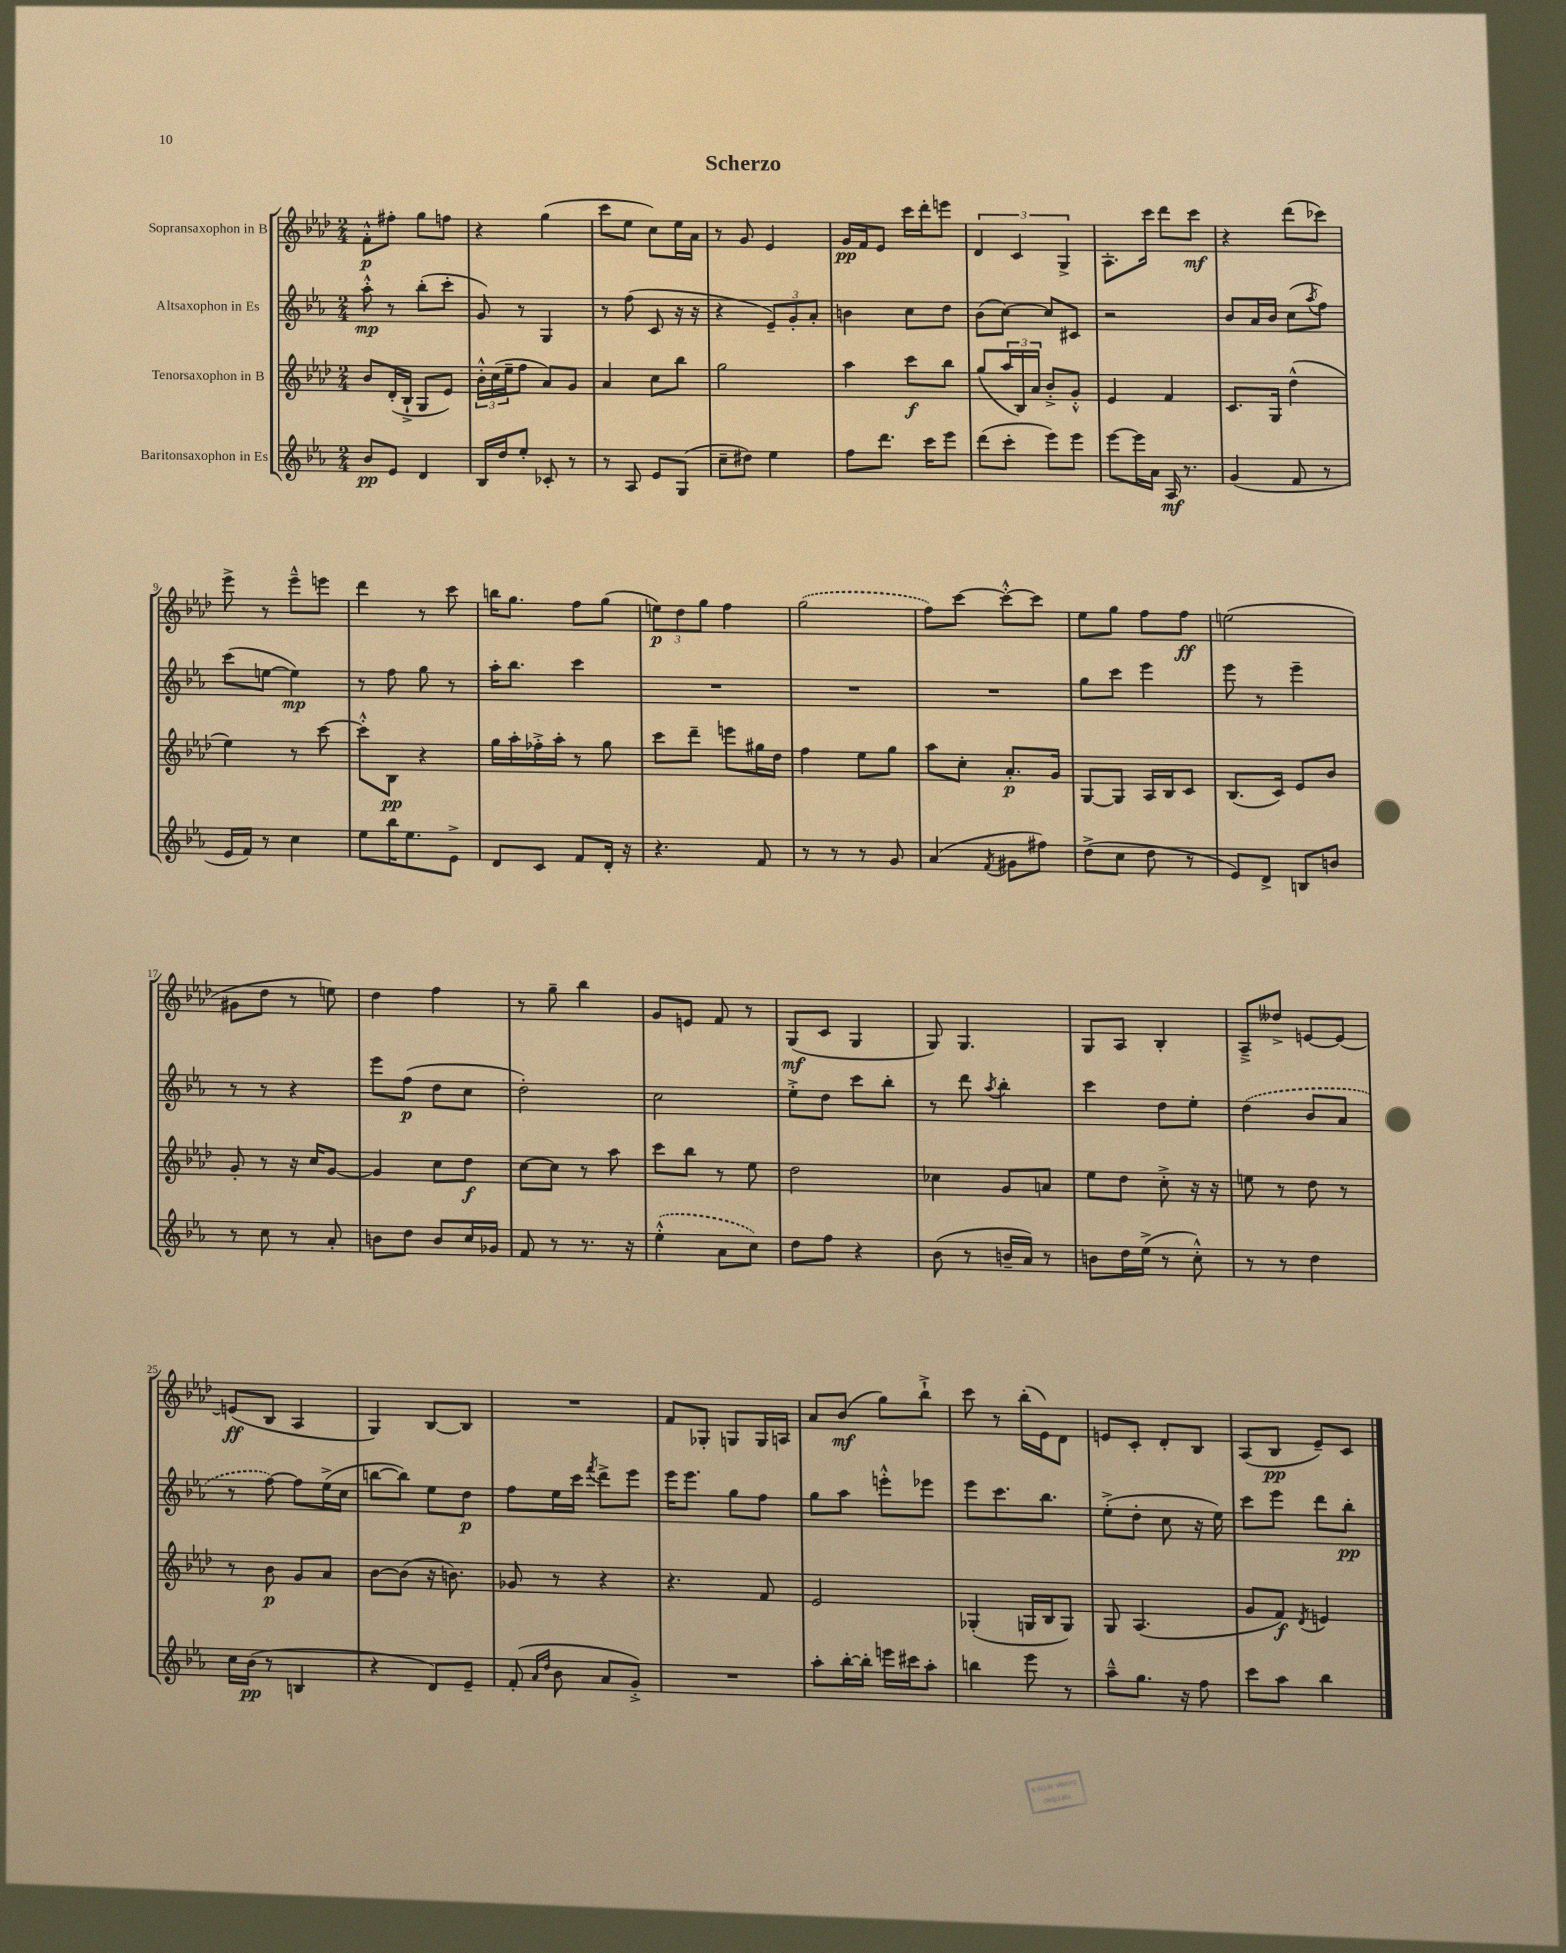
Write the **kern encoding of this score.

**kern	**kern	**kern	**kern
*staff4	*staff3	*staff2	*staff1
*clefG2	*clefG2	*clefG2	*clefG2
*k[b-e-a-]	*k[b-e-a-d-]	*k[b-e-a-]	*k[b-e-a-d-]
*M2/4	*M2/4	*M2/4	*M2/4
8b-	8b-	8aa-'^^	8f'^^
8e-	(16d-'	8r	8ff#'
.	16B-`^	.	.
4d	8G	(8bb-'	8gg
.	8e-)	8ccc'	8ff
=	=	=	=
16B-	24b-'^^	8g)	4r
.	(24cc	.	.
16dd	.	.	.
.	24ee-~	.	.
8ee-'	8ff	8r	.
8c-'	8a-)	4G	(4gg
8r	8g	.	.
=	=	=	=
8r	4a-	8r	8ccc
8A-	.	(8ff	8ee-
8e-	8cc	8c	8cc)
(8G	8bb-	16r	16ee-
.	.	16r	16a-
=	=	=	=
8cc~	2gg	4r	8r
8dd#)	.	.	8g
4ee-	.	12e-~)	4e-
.	.	12g'	.
.	.	12a-'	.
=	=	=	=
8ff	4aa-	4b	16g
.	.	.	16f
8.ddd	.	.	8e-
.	8ccc	8cc	16ccc
16ccc	.	.	16ddd-'
8eee-	8bb-	8dd	8eee
=	=	=	=
(8ddd	(8gg	(8b-	6d-
8ccc'	24aa-	[8cc)	.
.	24B-)	.	6c
.	24a-	.	.
8eee-)	8b-'^	8cc]	.
.	.	.	6G^
8eee-	8g'^^	8c#	.
=	=	=	=
[8eee-	4e-	2r	8.A-'
16eee-]	.	.	.
16a-	.	.	16ccc
16A-	4f	.	8ddd-
8.r	.	.	.
.	.	.	8ccc
=	=	=	=
(4g	8.c	8b-	4r
.	.	16a-	.
.	16G	16b-	.
8f	(4dd-^^	(8cc	(8ddd-
.	.	8qaa-	.
8r	.	8ff)	8ccc-)
=	=	=	=
16e-	4ee-)	(8ccc	8eee-^
16f)	.	.	.
8r	.	[8ee	8r
4cc	8r	4ee])	8eee-~^^
.	[8ccc	.	8eee
=	=	=	=
8ee-	8ccc'^^]	8r	4ddd-
16bb-	8B-	8ff	.
8.ee-	.	.	.
.	4r	8gg	8r
8e-^	.	8r	8ccc
=	=	=	=
8d	16gg	16aa-'	16bb
.	16aa-'	8.bb-	8.gg
8c	16ff-'^	.	.
.	16aa-'	.	.
8f	8r	4ccc	8ff
16d'	8gg	.	(8gg
16r	.	.	.
=	=	=	=
4.r	8ccc	2r	12ee)
.	.	.	12dd-
.	8ddd-~	.	.
.	.	.	12gg
.	8eee	.	4ff
8f	16gg#	.	.
.	16dd-	.	.
=	=	=	=
8r	4ff	2r	(2gg
8r	.	.	.
8r	8ee-	.	.
8g	8gg	.	.
=	=	=	=
(4a-	8aa-	2r	8ff)
.	8cc'	.	[8ccc
8qf	.	.	.
8g#	8.a-'	.	8ccc'^^_
8ff#)	.	.	8ccc]
.	16g	.	.
=	=	=	=
(8dd^	[8G	8gg	8ee-
8cc	8G]	8ccc	8gg
8dd	16A-	4eee-	8ff
.	16B-	.	.
8r	8c	.	8ff
=	=	=	=
8e-)	(8.B-	8eee-	(2ee
8d^	.	8r	.
.	16c)	.	.
8B	8e-	4eee-~	.
8b	8b-	.	.
=	=	=	=
8r	8g'	8r	8g#
8cc	8r	8r	8dd-
8r	16r	4r	8r
.	16cc	.	.
8a-'	[8g	.	8ee)
=	=	=	=
8b	4g]	8eee-	4dd-
8dd	.	(8ff	.
8b	8cc	8dd	4ff
16cc	8dd-	8cc	.
16g-	.	.	.
=	=	=	=
8f	[8cc	2dd')	8r
8r	8cc]	.	8gg~
8.r	8r	.	4bb-
.	8aa-	.	.
16r	.	.	.
=	=	=	=
(4ee-'^^	8ccc	2cc	8g
.	8bb-	.	8e
8a-	8r	.	8f
8cc)	8ee-	.	8r
=	=	=	=
8dd	2dd-	8ee-'^	(8G
8ff	.	8dd	8c
4r	.	8ccc	4G
.	.	8bb-'	.
=	=	=	=
(8b-	4cc-	8r	8G)
8r	.	8ddd	4.G
.	.	8qaa-	.
16b~	8g	4bb-'	.
16a-)	.	.	.
8r	8a	.	.
=	=	=	=
8b	8ee-	4ccc	8G
16dd	8dd-	.	8A-
(16ee-^	.	.	.
8r	8cc'^	8dd	4B-'
8cc'^^)	16r	8ee-'	.
.	16r	.	.
=	=	=	=
8r	8ee	(4dd	8A-~^
8r	8r	.	8dd--^
4dd	8dd-	8b-	[8e
.	8r	8a-	8e_
=	=	=	=
16cc	8r	8r	(8e]
(16b-	.	.	.
8r	8b-	[8ff)	8B-
4B	8g	8ff]	4A-
.	8a-	(16ee-^	.
.	.	16cc	.
=	=	=	=
4r	[8b-	[8bb	4G)
.	(8b-]	8bb])	.
8d)	16r	8ee-	[8B-
.	8.b)	.	.
8e-~	.	8dd	8B-]
=	=	=	=
(8f'	8g-	8ff	2r
16qqa-	.	.	.
16qqdd	.	.	.
8b-	8r	16ee-	.
.	.	16ccc	.
.	.	8qfff	.
8a-	4r	8ddd^	.
8g'^)	.	8eee-	.
=	=	=	=
2r	4.r	16eee-	8f
.	.	8.eee-	.
.	.	.	8G-'
.	.	8gg	8G
.	8f	8ff	16G
.	.	.	16A
=	=	=	=
8aa-'	2e-	8gg	8a-
[16bb-'	.	8aa-	(8b-
16bb-']	.	.	.
16eee	.	8eee'^^	8gg)
16ccc#	.	.	.
8aa-'	.	8eee-	8bb-`^
=	=	=	=
4bb	(4G-'	8eee-	8ccc
.	.	8.ccc	8r
8eee-	16G	.	(16bb-'
.	16B-	8.bb-	16e-)
8r	8G)	.	8d-
=	=	=	=
8aa-~^^	8G	(8ee-'^	8e
8.gg	(4.A-	8dd'	8c'
.	.	8cc	8d-'
16r	.	.	.
8ff	.	16r	8B-
.	.	16ee-)	.
=	=	=	=
8ccc	8g	8ccc	(8A-
8aa-	8f)	8eee-	8B-
.	8qd-	.	.
4bb-	4e	8ddd	8e-~)
.	.	8bb-'	8c
==	==	==	==
*-	*-	*-	*-
